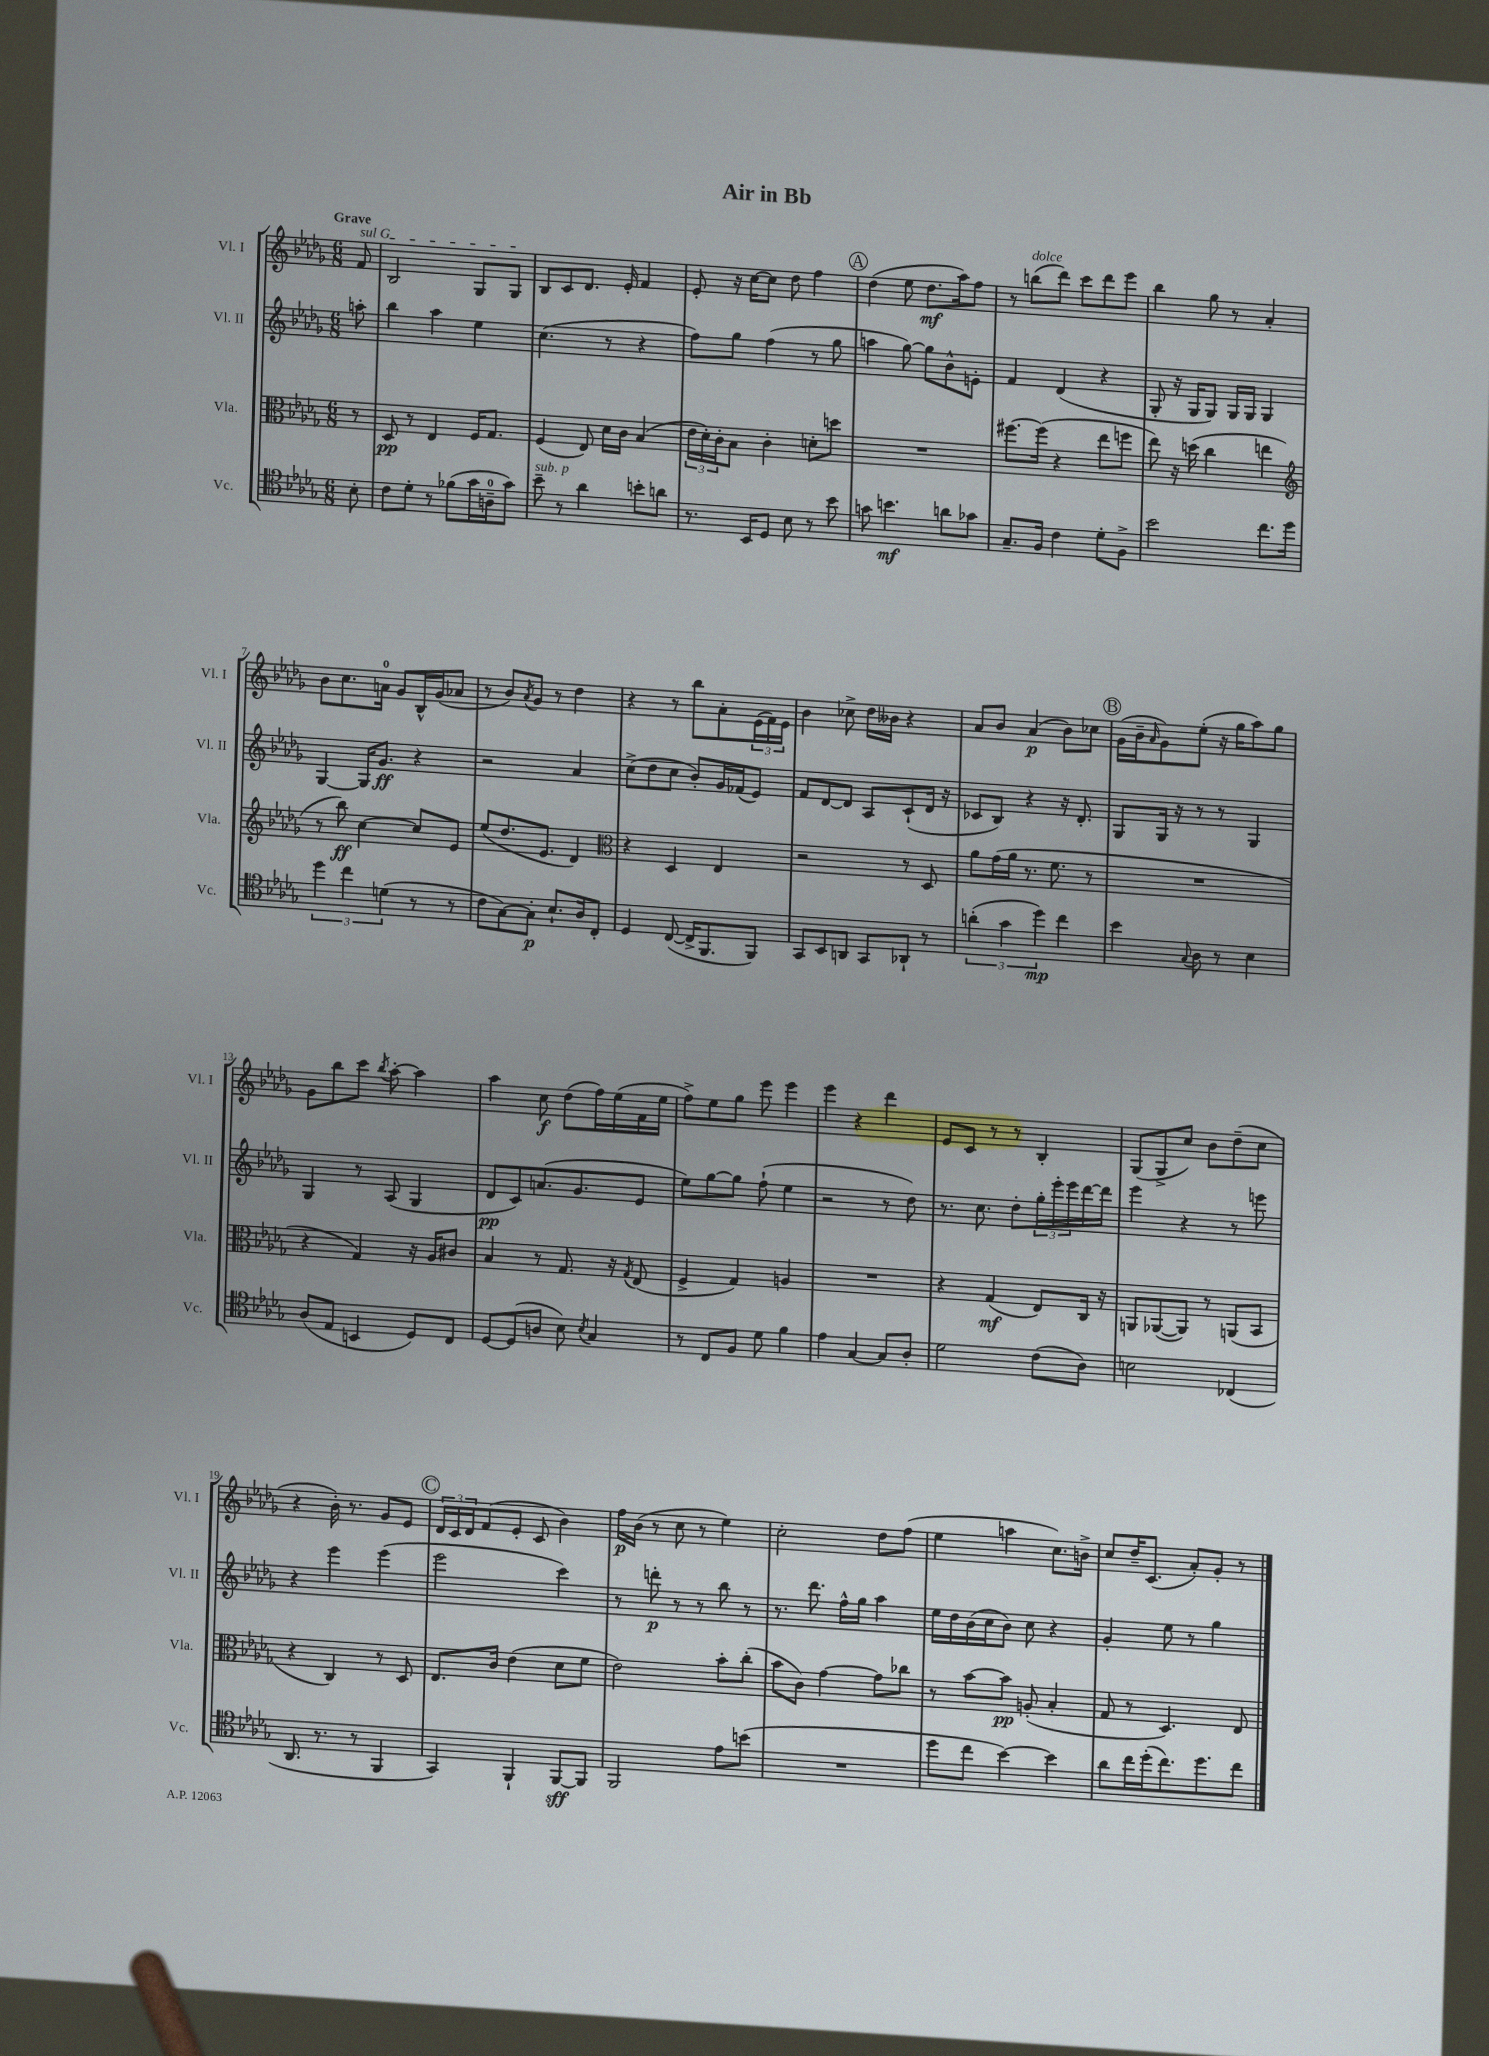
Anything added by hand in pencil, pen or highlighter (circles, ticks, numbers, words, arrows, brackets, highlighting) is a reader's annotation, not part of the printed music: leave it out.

**kern	**dynam	**kern	**dynam	**kern	**dynam	**kern	**dynam
*part4	*part4	*part3	*part3	*part2	*part2	*part1	*part1
*staff4	*staff4	*staff3	*staff3	*staff2	*staff2	*staff1	*staff1
*I"Vc.	*	*I"Vla.	*	*I"Vl. II	*	*I"Vl. I	*
*I'Vc.	*	*I'Vla.	*	*I'Vl. II	*	*I'Vl. I	*
*clefC4	*	*clefC3	*	*clefG2	*	*clefG2	*
*k[b-e-a-d-g-]	*	*k[b-e-a-d-g-]	*	*k[b-e-a-d-g-]	*	*k[b-e-a-d-g-]	*
*M6/8	*	*M6/8	*	*M6/8	*	*M6/8	*
=	=	=	=	=	=	=	=
!	!	!	!	!	!	!LO:TX:a:B:t=Grave	!
!	!	!	!	!	!	!LO:TX:a:i:t=sul G	!
8B-'\	.	8r	.	8aan'\	.	8f/	.
=1	=1	=1	=1	=1	=1	=1	=1
8c\L	.	8D-/	pp	4bb-\	.	2B-/	.
8d-'\J	.	8r	.	.	.	.	.
8r	.	4E-/	.	4aa-\	.	.	.
(8f-X\L	.	.	.	.	.	.	.
16g-\L	.	16F/KL	.	4ee-\	.	8G-/L	.
16An~\J	.	8.G-/J	.	.	.	.	.
8g-\J)	.	.	.	.	.	8G-/J	.
=2	=2	=2	=2	=2	=2	=2	=2
!LO:TX:a:i:t=sub. p	!	!	!	!	!	!	!
8b-~\	.	(4F/	.	(4.cc\	.	8B-/L	.
8r	.	.	.	.	.	8c/	.
4a-\	.	8E-/)	.	.	.	8.d-/J	.
.	.	16d-\LL	.	8r	.	.	.
.	.	16c\JJ	.	.	.	16e-'/	.
8bn'\L	.	(4B-/	.	4r	.	4f/	.
8an\J	.	.	.	.	.	.	.
=3	=3	=3	=3	=3	=3	=3	=3
8.r	.	24e-\LL	.	8ff\L)	.	8e-'/	.
.	.	24d-'\)	.	.	.	.	.
.	.	24c'\J	.	.	.	.	.
.	.	8B-\J	.	8gg-\J	.	16r	.
16BB-/KL	.	.	.	.	.	[16cc\KL	.
8D-/J	.	4c'\	.	(4ff\	.	8cc\J]	.
8B-\	.	.	.	.	.	8dd-\	.
8r	.	8dn'\L	.	8r	.	4ff\	.
8b-\	.	8ddn\J	.	8gg-\	.	.	.
!!LO:REH:place=s1:t=A
=4	=4	=4	=4	=4	=4	=4	=4
8gn\	.	2.r	.	4aan\	.	(4dd-\	.
4.bn\	mf	.	.	.	.	.	.
.	.	.	.	[8gg-\)	.	8ee-\	.
.	.	.	.	8gg-\L]	.	8.dd-\L	mf
8an\L	.	.	.	8b-^^\	.	.	.
.	.	.	.	.	.	16aa-\k)	.
8g-X\J	.	.	.	8en'\J	.	8ff\J	.
=5	=5	=5	=5	=5	=5	=5	=5
8.G-~/L	.	[8.ff#X\L	.	4f/	.	8r	.
!	!	!	!	!	!	!LO:TX:a:i:t=dolce	!
.	.	.	.	.	.	(8bbn\L	.
16F/Jk	.	(16ff#\Jk]	.	.	.	.	.
4c\	.	4r	.	(4d-/	.	8ddd-\J)	.
.	.	.	.	.	.	8ccc\L	.
8d-'\L	.	8ee-\L	.	4r	.	8ddd-\	.
8F^\J	.	8ffn\J	.	.	.	8eee-\J	.
=6	=6	=6	=6	=6	=6	=6	=6
2b-\	.	8ee-\)	.	8G-'/	.	4bb-\	.
.	.	16r	.	16r	.	.	.
.	.	(16ddn\	.	16G-/KL	.	.	.
.	.	4cc\	.	8G-/J)	.	8gg-\	.
.	.	.	.	16G-/LL	.	8r	.
.	.	.	.	16G-/JJ	.	.	.
8.cc\L	.	4een\	.	4G-/	.	4a-'/	.
16dd-\Jk	.	.	.	.	.	.	.
!!LO:LB:g=z
=7	=7	=7	=7	=7	=7	=7	=7
*	*	*clefG2	*	*	*	*	*
6dd-\	.	8r	.	[4G-/	.	8b-\L	.
.	.	8bb-\)	ff	.	.	8.cc\	.
6cc\	.	.	.	.	.	.	.
.	.	[4cc\	.	16G-/KL]	.	.	.
.	.	.	.	8.g-/J	ff	16an\Jk	.
(6dn\	.	.	.	.	.	.	.
.	.	.	.	.	.	8g-/L	.
8r	.	8cc/L]	.	4r	.	16B-^^/L	.
.	.	.	.	.	.	(16g-/J	.
8r	.	8e-/J	.	.	.	8a-X/J	.
=8	=8	=8	=8	=8	=8	=8	=8
8c\L	.	(8ee-/L	.	2r	.	8r	.
[8G-\)	.	8.dd-/	.	.	.	8b-/L)	.
.	.	.	.	.	.	8qa-/	.
8G-'\J]	p	.	.	.	.	8g-/J	.
.	.	8.e-/J	.	.	.	.	.
8.B-`/L	.	.	.	.	.	8r	.
.	.	4d-/)	.	4a-/	.	4dd-\	.
16A-/k	.	.	.	.	.	.	.
8C'/J	.	.	.	.	.	.	.
=9	=9	=9	=9	=9	=9	=9	=9
*	*	*clefC3	*	*	*	*	*
4D-/	.	4r	.	(8cc^\L	.	4r	.
.	.	.	.	8dd-\	.	.	.
([8C/	.	4D-/	.	8cc\J	.	8r	.
16C^/KL]	.	.	.	8b-'/L)	.	8bb-\L	.
8.FF/	.	.	.	.	.	.	.
.	.	4E-/	.	16g-/L	.	8a-'\	.
.	.	.	.	(16f-X/J	.	.	.
8FF/J)	.	.	.	8e-/J)	.	(24e-\L	.
.	.	.	.	.	.	24f\)	.
.	.	.	.	.	.	24e-\JJ	.
=10	=10	=10	=10	=10	=10	=10	=10
8GG-/L	.	2r	.	8f/L	.	4b-\	.
8BB-/	.	.	.	[8d-/	.	.	.
8AAn/J	.	.	.	8d-/J]	.	8cc-X^\	.
8GG-/L	.	.	.	8A-/L	.	16dd-\LL	.
.	.	.	.	.	.	16b--X\JJ	.
8AA-X`/J	.	8r	.	(8c`/	.	4r	.
8r	.	8D-/	.	16d-/Jk	.	.	.
.	.	.	.	16r	.	.	.
=11	=11	=11	=11	=11	=11	=11	=11
(6an'\	.	8a-\L	.	8c-X/L	.	8a-/L	.
.	.	(16g-\L	.	8B-/J)	.	8b-/J	.
6g-\	.	.	.	.	.	.	.
.	.	16a-\JJ	.	.	.	.	.
.	.	8.r	.	4r	.	(4a-/	p
6dd-\)	mp	.	.	.	.	.	.
.	.	8.f\	.	.	.	.	.
4cc\	.	.	.	16r	.	8b-\L)	.
.	.	.	.	8.d-'/	.	.	.
.	.	8r	.	.	.	8cc-X\J	.
!!LO:REH:place=s1:t=B
=12	=12	=12	=12	=12	=12	=12	=12
4b-\	.	2.r	.	8G-/L	.	(16g-\LL	.
.	.	.	.	.	.	16b-~\J	.
.	.	.	.	.	.	16qqa-/	.
.	.	.	.	16G-/Jk	.	8g-\)	.
.	.	.	.	16r	.	.	.
8qqG-/	.	.	.	.	.	.	.
8A-\	.	.	.	8r	.	(8ee-'\J	.
8r	.	.	.	8r	.	16r	.
.	.	.	.	.	.	16gg-\KL	.
4B-\	.	.	.	4G-/	.	8aa-\)	.
.	.	.	.	.	.	8gg-\J	.
!!LO:LB:g=z
=13	=13	=13	=13	=13	=13	=13	=13
(8A-/L	.	4r	.	4G-/	.	8g-\L	.
8E-/J	.	.	.	.	.	8bb-\	.
4BBn/	.	4G-/)	.	8r	.	8ccc\J	.
.	.	.	.	.	.	8qbb-/	.
.	.	.	.	(8A-/	.	[8aa-'\	.
8D-/L)	.	16r	.	4G-/	.	4aa-\]	.
.	.	16A-/KL	.	.	.	.	.
8C/J	.	8c#X/J	.	.	.	.	.
=14	=14	=14	=14	=14	=14	=14	=14
[8D-/L	.	4B-/	.	8d-/L	pp	4aa-\	.
(8D-/]	.	.	.	8c/)	.	.	.
8An/J	.	8r	.	(8.an/	.	8cc\	f
8B-\)	.	8.G-/	.	.	.	(8dd-\L	.
.	.	.	.	8.g-/	.	.	.
8qB-/	.	.	.	.	.	.	.
4G-/	.	.	.	.	.	16ff\L)	.
.	.	16r	.	.	.	(16ee-\	.
.	.	8qG-/	.	.	.	.	.
.	.	(8E-/	.	8e-/J	.	16f\	.
.	.	.	.	.	.	16ee-\JJ	.
=15	=15	=15	=15	=15	=15	=15	=15
8r	.	4F^/	.	8ee-\L)	.	8ff^\L)	.
8C/L	.	.	.	[8gg-\	.	8ee-\	.
8F/J	.	4G-/)	.	8gg-\J]	.	8gg-\J	.
8d-\	.	.	.	(8ff`\	.	8eee-\	.
4f\	.	4An/	.	4ee-\	.	4eee-\	.
=16	=16	=16	=16	=16	=16	=16	=16
4e-\	.	2.r	.	2r	.	4eee-\	.
[4G-/	.	.	.	.	.	4r	.
8G-/L]	.	.	.	8r	.	4ddd-\	.
8A-'/J	.	.	.	8dd-\)	.	.	.
=17	=17	=17	=17	=17	=17	=17	=17
2d-\	.	4r	.	8.r	.	8e-/L	.
.	.	.	.	.	.	8c/J	.
.	.	.	.	8.cc\	.	.	.
.	.	(4G-/	mf	.	.	8r	.
.	.	.	.	8dd-'\L	.	8r	.
(8c\L	.	8E-/L)	.	24gg-'\L	.	4B-'/	.
.	.	.	.	24eee-'\	.	.	.
.	.	.	.	24eee-\	.	.	.
8A-\J)	.	16C/Jk	.	[16ddd-\	.	.	.
.	.	16r	.	16ddd-\JJ]	.	.	.
=18	=18	=18	=18	=18	=18	=18	=18
2Bn\	.	8AAn/L	.	4eee-\	.	(8G-/L	.
.	.	([8AA-X/	.	.	.	8G-^/	.
.	.	8AA-/J])	.	4r	.	8cc/J)	.
.	.	8r	.	.	.	8b-\L	.
(4C-X/	.	(8AAn/L	.	8r	.	(8dd-~\	.
.	.	8BB-/J	.	8eeen\	.	8cc\J	.
!!LO:LB:g=z
=19	=19	=19	=19	=19	=19	=19	=19
8.AA-/	.	4r	.	4r	.	4r	.
8.r	.	.	.	.	.	.	.
.	.	4C/)	.	4eee-\	.	16b-'\)	.
.	.	.	.	.	.	8.r	.
8r	.	.	.	.	.	.	.
4FF/	.	8r	.	(4eee-\	.	8g-/L	.
.	.	8D-/	.	.	.	8e-/J	.
!!LO:REH:place=s1:t=C
=20	=20	=20	=20	=20	=20	=20	=20
4GG-/)	.	8.E-/L	.	2eee-\	.	24d-/LL	.
.	.	.	.	.	.	24c/	.
.	.	.	.	.	.	24d-/J	.
.	.	.	.	.	.	(8f/	.
.	.	16c/Jk	.	.	.	.	.
4FF`/	.	(4e-\	.	.	.	8e-'/J	.
.	.	.	.	.	.	8c/	.
[8FF/L	sff	8d-\L	.	4ccc\)	.	4b-\)	.
8FF/J]	.	8f\J	.	.	.	.	.
=21	=21	=21	=21	=21	=21	=21	=21
2FF/	.	2e-\)	.	8r	.	16ff\LL	p
.	.	.	.	.	.	(16b-\JJ	.
.	.	.	.	8dddn'\	p	8r	.
.	.	.	.	8r	.	8cc\	.
.	.	.	.	8r	.	8r	.
8e-\L	.	8b-'\L	.	8bb-\	.	4ee-\)	.
(8bn\J	.	(8cc'\J	.	8r	.	.	.
=22	=22	=22	=22	=22	=22	=22	=22
2.r	.	8b-\L	.	8.r	.	2cc'\	.
.	.	8c\J)	.	.	.	.	.
.	.	.	.	8.ddd-\	.	.	.
.	.	[4g-\	.	.	.	.	.
.	.	.	.	16ff^^\LL	.	.	.
.	.	.	.	16gg-\JJ	.	.	.
.	.	8g-\L]	.	4aa-\	.	8dd-\L	.
.	.	8cc-X\J	.	.	.	(8ff\J	.
=23	=23	=23	=23	=23	=23	=23	=23
8dd-\L	.	8r	.	16ee-\LL	.	4ee-\	.
.	.	.	.	16dd-\	.	.	.
8cc\J	.	[8b-\L	.	(16b-\	.	.	.
.	.	.	.	16cc\J	.	.	.
[4b-\)	.	8b-\J]	pp	8b-\J)	.	4aan\	.
.	.	(8An'/	.	8cc\	.	.	.
4b-\]	.	4B-'/	.	4r	.	8.cc\L)	.
.	.	.	.	.	.	16bn^\Jk	.
=24	=24	=24	=24	=24	=24	=24	=24
8a-\L	.	8G-/	.	4g-'/	.	8cc/L	.
16cc\L	.	8r	.	.	.	16dd-~/K	.
(16dd-'\J	.	.	.	.	.	(8.c/J	.
8.cc\)	.	4.D-/)	.	8ee-\	.	.	.
.	.	.	.	8r	.	8a-'/L)	.
8.dd-\	.	.	.	.	.	.	.
.	.	.	.	4gg-\	.	8g-'/J	.
8cc\J	.	8E-/	.	.	.	8r	.
==	==	==	==	==	==	==	==
*-	*-	*-	*-	*-	*-	*-	*-
